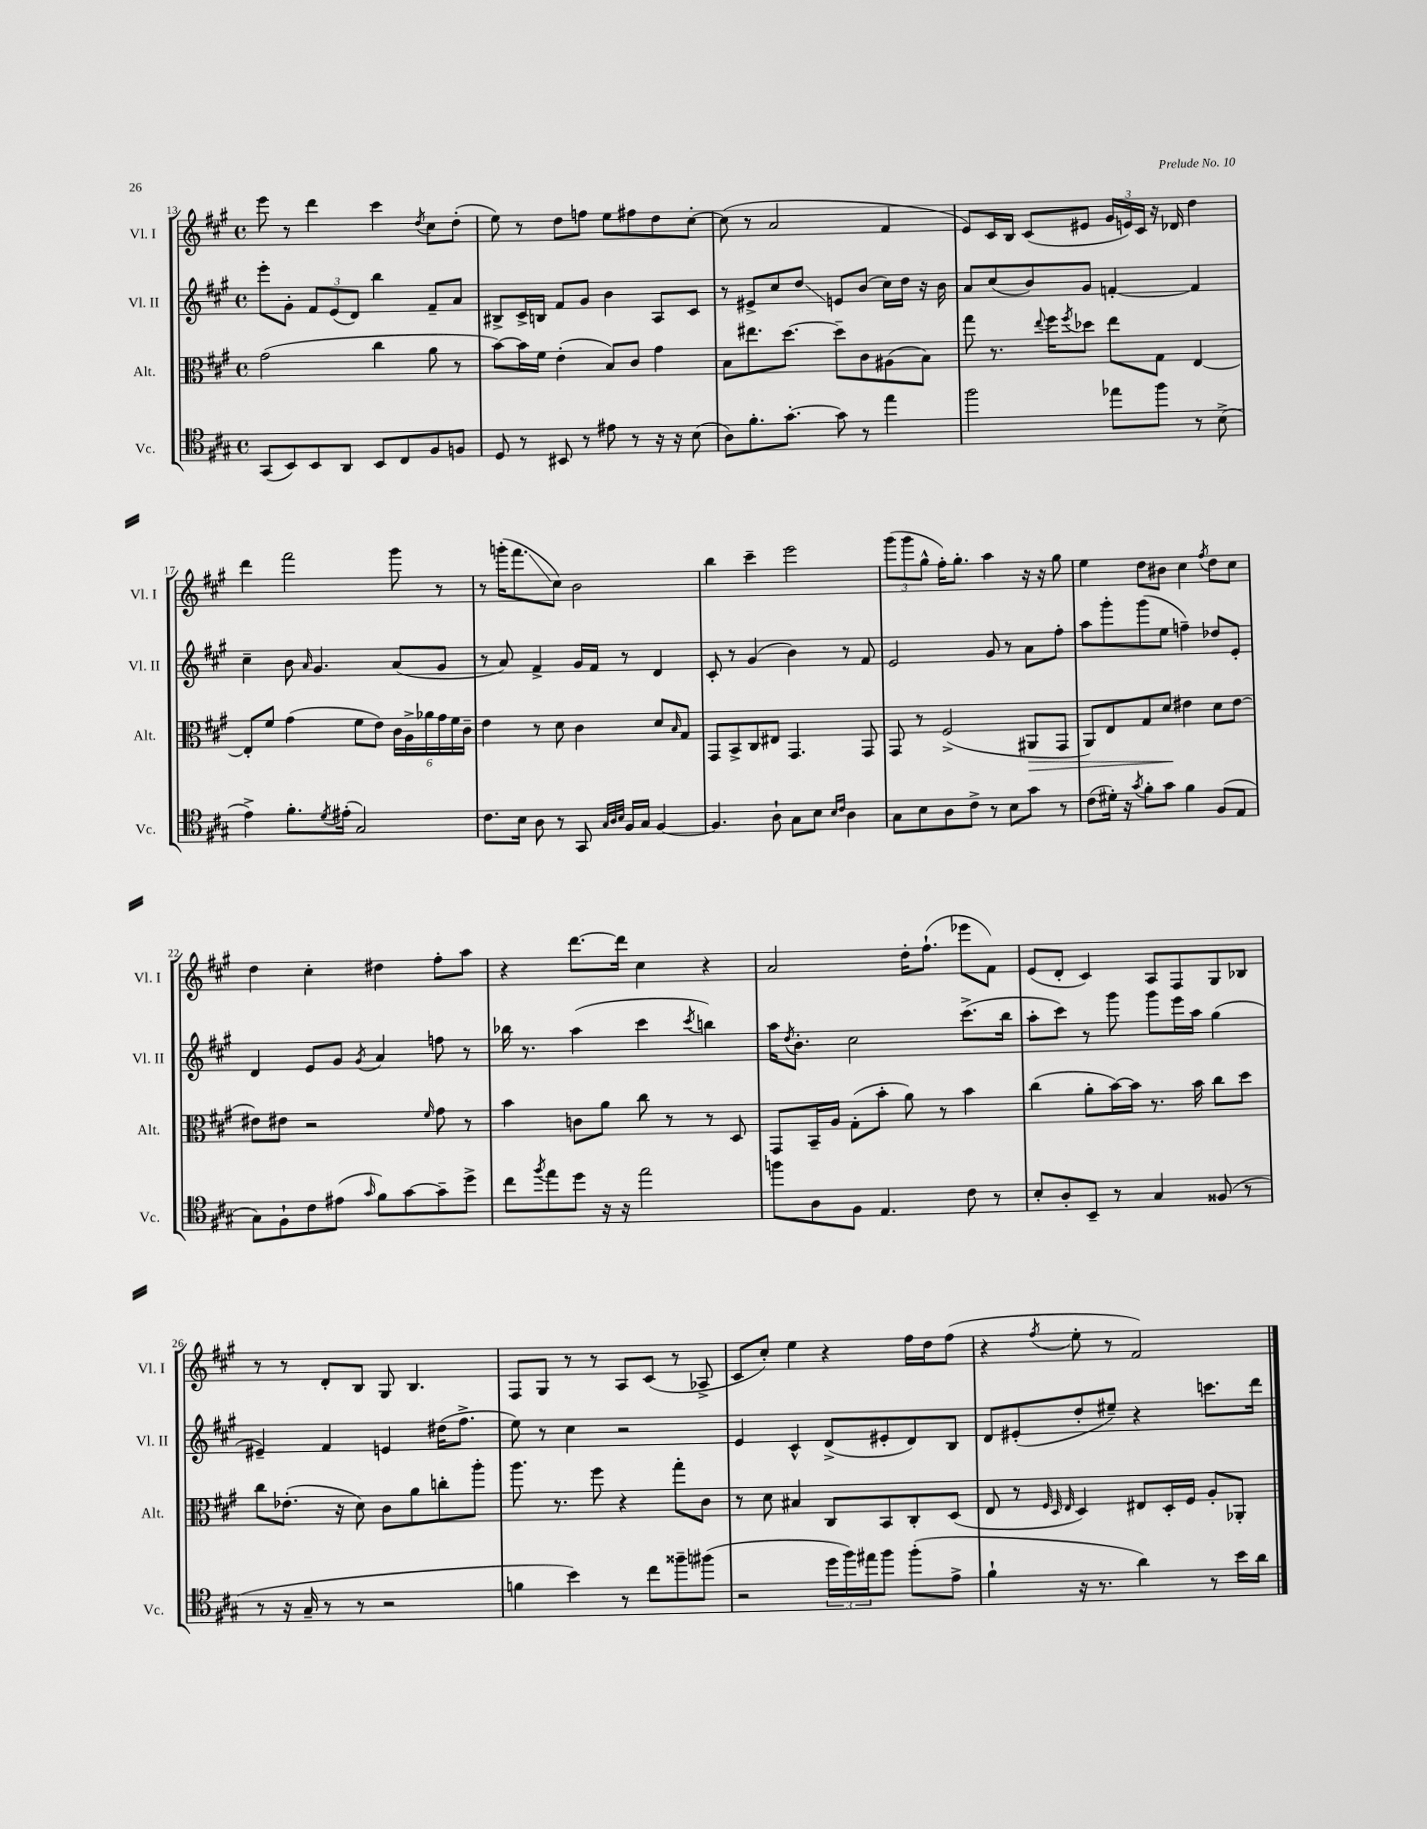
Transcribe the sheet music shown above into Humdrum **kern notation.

**kern	**kern	**kern	**kern
*staff4	*staff3	*staff2	*staff1
*clefC4	*clefC3	*clefG2	*clefG2
*k[f#c#g#]	*k[f#c#g#]	*k[f#c#g#]	*k[f#c#g#]
*M4/4	*M4/4	*M4/4	*M4/4
*met(c)	*met(c)	*met(c)	*met(c)
(8GG#/L	(2g#\	8eee'\L	8eee\
8BB/)	.	8g#'\J	8r
8BB/	.	12f#/L	4ddd\
.	.	(12e/	.
8AA/J	.	.	.
.	.	12d/J)	.
8BB/L	4cc#\	4bb\	4ccc#\
8C#/	.	.	.
.	.	.	8qdd/
8F#/	8a\	8f#~/L	8cc#\L
8F/J	8r	8a/J	(8dd'\J
=	=	=	=
8D/	[8b\L)	8B#^/L	8ee\)
8r	16b\]L	16c#^/L	8r
.	16f#\JJ	16B/JJ	.
8BB#/	(4e'\	8f#/L	8dd\L
8r	.	8g#/J	8ff\J
8e#\	8B/L)	4b\	8ee\L
8r	8c#/J	.	8ff#\
16r	4g#\	8A/L	8dd\
16r	.	.	.
(8B\	.	8c#/J	[8cc#'\J
=	=	=	=
8A\L)	8B\L	8r	(8cc#\]
8.f#'\	8.ee#\	8e#^/L	8r
.	.	8cc#/	2a/
[8.g#'\J	[8.dd\J	.	.
.	.	8dd/J	.
8g#\]	8dd~\]L	8e/L	.
8r	8c#\	(8b/J	.
4ee\	(8A#\	16cc#\LL)	4f#/
.	.	16dd\JJ	.
.	8B\J)	16r	.
.	.	16b\	.
=	=	=	=
2ff#\	8gg#\	8a/L	8e/L)
.	8.r	(8cc#/	16c#/L
.	.	.	16B/JJ
.	.	8b/)	(8c#/L
.	8qqee/	.	.
.	16ff#\LK	.	.
.	8qff#/	.	.
.	8dd-\J	8g#/J	8e#/J
8ee-\L	8ee\L	[4f'/	24g#/LL
.	.	.	24e/)
.	.	.	24c#/JJ
8ff#\J	8G#\J	.	16r
.	.	.	16d-/
8r	[4E/	4f/]	4dd\
(8B^\	.	.	.
=	=	=	=
4e^\)	8E'/]L	4cc#~\	4ddd\
.	8f#/J	.	.
8.f#'\L	(4g#\	8b\	2fff#\
.	.	16qqa/	.
.	.	4.g#/	.
8qd/	.	.	.
(16e#'\Jk	.	.	.
2G#/)	8f#\L	.	.
.	8e\J)	.	.
.	24c#\LL	(8a/L	8ggg#\
.	24A^\	.	.
.	24a-\	.	.
.	24g#\	8g#/J	8r
.	24f#\	.	.
.	24c#~\JJ	.	.
=	=	=	=
8.c#\L	4e\	8r	8r
.	.	8a/)	(16ggg'\LK
16B\Jk	.	.	8.fff#\
8A\	8r	4f#^/	.
8r	8d\	.	8cc#\J)
8GG#/	4c#\	16g#/LL	2b\
.	.	16f#/JJ	.
32qqG#/LLL	.	.	.
32qqA/	.	.	.
32qqB/JJJ	.	.	.
16F#/LL	.	8r	.
16G#/JJ	.	.	.
[4F#/	8d/L	4d/	.
.	16qqB/	.	.
.	8G#/J	.	.
=	=	=	=
4.F#/]	8GG#/L	8c#'/	4bb\
.	8BB^/	8r	.
.	8C#/	(4g#/	4ccc#~\
8A`\	8E#/J	.	.
8G#\L	4.GG#/	4b\)	2eee\
8B\J	.	.	.
16qqB/LL	.	.	.
16qqc#/JJ	.	.	.
4A\	.	8r	.
.	8GG#/	8f#/	.
=	=	=	=
8G#\L	8GG#/	2e/	(12ggg#\L
.	.	.	12ggg#\
8B\	8r	.	.
.	.	.	12gg#^^\J
8A\	(2F#^/	.	16ff#'\LK)
.	.	.	8.gg#'\J
8c#^\J	.	.	.
8r	.	8g#/	4aa\
8B\L	.	8r	.
8g#\J	8AA#/L	8a\L	16r
.	.	.	16r
8r	8GG#/J	8ff#'\J	8gg#\
=	=	=	=
(8c#\L	8AA/L)	8aa\L	4ee\
16d#'\Jk)	8E/	8ggg#'\	.
16r	.	.	.
8qg#/	.	.	.
8f#'\L	8G#/	(8ggg#\	8dd\L
8g#\J	8d/J	8ee\J	8b#\J
4f#\	4e#\	4ff~\)	4cc#\
.	.	.	8qff#/
(8F#/L	8d\L	8dd-/L	8dd\L
8E/J	[8e#\J	8e'/J	8cc#\J
=	=	=	=
8G#\L)	8e#\]L	4d/	4dd\
8F#`\	8e#\J	.	.
8c#\	2r	8e/L	4cc#'\
(8e#\J	.	8g#/J	.
16qqg#/	.	8qg#/	.
8f#\L)	.	4a/	4dd#\
[8g#\	.	.	.
.	16qqf#/	.	.
8g#~\]	8g#\	8ff\	8ff#'\L
8dd^\J	8r	8r	8aa\J
=	=	=	=
8cc#\L	4b\	16bb-\	4r
.	.	8.r	.
8qff#/	.	.	.
8ee\	.	.	.
8dd\J	8c\L	(4aa\	[8.ddd\L
16r	8a\J	.	.
16r	.	.	16ddd\]Jk
2ee\	8cc#\	4ccc#\	4cc#\
.	8r	.	.
.	.	8qccc#/	.
.	8r	4bb\)	4r
.	8D/	.	.
=	=	=	=
8ff\L	8GG#/L	16aa\LK	2a/
.	.	8qdd/	.
.	.	8.b'\J	.
8A\	16BB~/L	.	.
.	16A/JJ	.	.
8F#\J	(8G#'\L	2cc#\	.
4.E/	8b'\J	.	.
.	8a\)	.	16dd'\LK
.	.	.	(8.ff#`\J
.	8r	.	.
8c#\	4b\	(8.ccc#^\L	8eee-\L
8r	.	.	8f#\J)
.	.	16bb\Jk	.
=	=	=	=
8B'/L	(4cc#\	8aa'\L	(8e/L
8A'/	.	8ccc#\J)	8d'/J
8BB~/J	8a'\L	8r	4c#/)
8r	[16b\L)	8ggg#\	.
.	16b\]JJ	.	.
4G#/	8.r	8ggg#\L	8A/L
.	.	16eee\L	8F#/
.	16b\	16aa\JJ	.
(8F##/	8cc#\L	(4gg#\	8G#/
8r	8dd\J	.	8B-/J
=	=	=	=
8r	8cc#\L	4e#~/)	8r
16r	(8.e-'\J	.	8r
16G#~/	.	.	.
8r	.	4f#/	8d'/L
.	16r	.	.
8r	8d\)	.	8B/J
2r	8c#\L	4e/	8G#/
.	8a\	.	4.B/
.	8cc'\	(16dd#\LK	.
.	.	8.ff#^\J	.
.	8aa'\J	.	.
=	=	=	=
4f\	8.aa\	8ee\)	8F#/L
.	.	8r	8G#/J
.	8.r	.	.
4b\)	.	4cc#\	8r
.	8ff#\	.	8r
8r	4r	2r	8A/L
8cc#\L	.	.	(8c#/J
8ff##~\	8gg#'\L	.	8r
(8ff#\J	8c#\J	.	8A-^/
=	=	=	=
2r	8r	4e/	8c#/L
.	8d\	.	8cc#'/J)
.	4B#/	4c#^^/	4ee\
24dd\LL	8C#/L	(8d^/L	4r
24ff#\)	.	.	.
24ee#\J	.	.	.
8ff#\J	8BB/	8e#'/	.
(8ff#'\L	8C#'/	8d/)	16ff#\LL
.	.	.	16dd\J
8e^\J	(8D/J	8B/J	(8ff#\J
=	=	=	=
4f#`\	8E/	8d/L	4r
.	8r	(8e#'/	.
.	32qqF#/	.	.
.	32qqD/	.	.
.	32qqE/	.	8qff#/
16r	4D/)	8dd'/	8ee'\
8.r	.	.	.
.	.	8ee#~/J)	8r
4a\)	8E#/L	4r	2f#/)
.	16D'/L	.	.
.	16F#/JJ	.	.
8r	8A'/L	8.ccc\L	.
16b\LL	8AA-'/J	.	.
16a\JJ	.	16ddd\Jk	.
==	==	==	==
*-	*-	*-	*-
